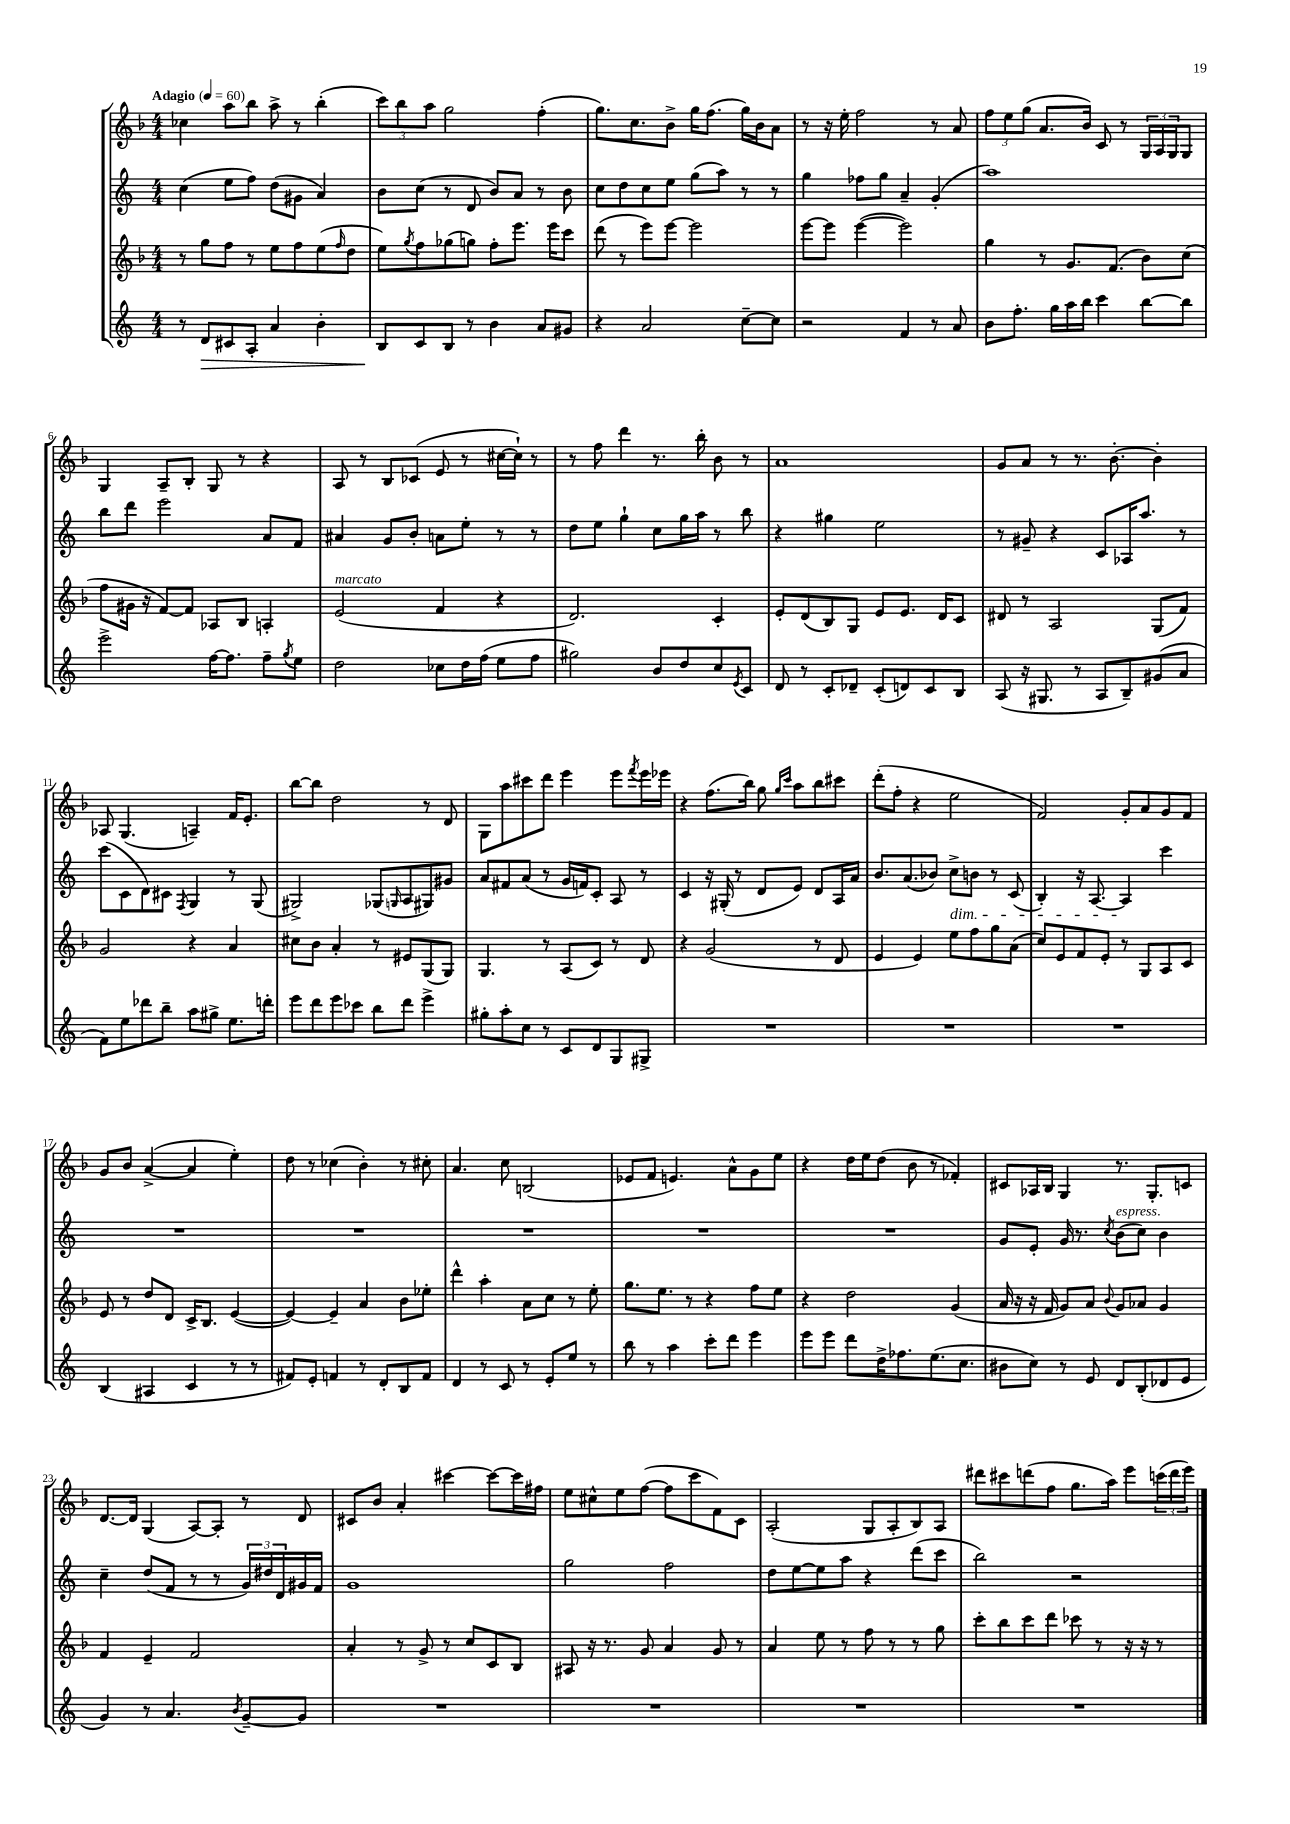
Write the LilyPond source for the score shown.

<<
\new StaffGroup <<
\new Staff = "s0" {
    \clef treble \key f \major \numericTimeSignature \time 4/4 \tempo "Adagio" 4 = 60
    ces''4 a''8 bes''8 a''8-> r8 bes''4-.( |
    \tuplet 3/2 { c'''8) bes''8 a''8 } g''2 f''4-.( |
    g''8.) c''8. bes'8-> g''16 f''8.( g''16) bes'16 a'8 |
    r8 r16 e''16-. f''2 r8 a'8 |
    \tuplet 3/2 { f''8 e''8 g''8( } a'8. bes'16) c'8 r8 \tuplet 3/2 { g16 a16 g16 } g8 |
    g4 a8-- bes8-. g8 r8 r4 |
    a8 r8 bes8 ces'8( e'8 r8 cis''16~ cis''16-!) r8 |
    r8 f''8 d'''4 r8. bes''16-. bes'8 r8 |
    a'1 |
    g'8 a'8 r8 r8. bes'8.~-. bes'4-. |
    aes8 g4.( a4--) f'16 e'8.-. |
    bes''8~ bes''8 d''2 r8 d'8 |
    g8 a''8 cis'''8 d'''8 e'''4 e'''8 \acciaccatura { f'''8 } e'''16 ees'''16 |
    r4 f''8.( bes''16) g''8 \grace { g''16 c'''16 } a''8 bes''8 cis'''8 |
    d'''8-.( f''8-. r4 e''2 |
    f'2) g'8-. a'8 g'8 f'8 |
    g'8 bes'8 a'4~->( a'4 e''4-.) |
    d''8 r8 ces''4( bes'4-.) r8 cis''8-. |
    a'4. c''8 b2( |
    ees'8 f'8 e'4.) a'8-^ g'8 e''8 |
    r4 d''16 e''16 d''8( bes'8 r8 fes'4-.) |
    cis'8 aes16 bes16 g4 r8. g8.-. c'8 |
    d'8.~ d'16 g4( a8~) a8-. r8 d'8 |
    cis'8 bes'8 a'4-. cis'''4~ cis'''8~ cis'''16 fis''16 |
    e''8 cis''8-^ e''8 f''8~( f''8 c'''8 f'8) c'8 |
    a2-.( g8 a8-. bes8) a8 |
    dis'''8 cis'''8 d'''8( f''8 g''8. a''16) e'''8 \tuplet 3/2 { c'''16( d'''16 e'''16) } \bar "|." |
}
\new Staff = "s1" {
    \clef treble \key c \major \numericTimeSignature \time 4/4
    c''4( e''8 f''8) d''8( gis'8 a'4) |
    b'8 c''8( r8 d'8 b'8) a'8 r8 b'8 |
    c''8 d''8 c''8 e''8 g''8( a''8) r8 r8 |
    g''4 fes''8 g''8 a'4-- g'4-.( |
    a''1) |
    b''8 d'''8 e'''2 a'8 f'8 |
    ais'4 g'8 b'8-. a'8 e''8-. r8 r8 |
    d''8 e''8 g''4-! c''8 g''16 a''16 r8 b''8 |
    r4 gis''4 e''2 |
    r8 gis'8-- r4 c'8 aes16 a''8. r8 |
    c'''8( c'8 d'8) cis'8 \acciaccatura { f8 } g4 r8 g8( |
    gis2->) ges8( \grace { g16 } a8 gis8) gis'8 |
    a'8 fis'8 a'8( r8 g'16 f'16) c'8-. a8 r8 |
    c'4 r16 gis16-.( r8 d'8 e'8) d'8 a16 a'16 |
    b'8. a'8.( bes'8) c''8->\dim b'8 r8 c'8( |
    b4-.) r16 a8.~ a4\! c'''4 |
    R1 |
    R1 |
    R1 |
    R1 |
    R1 |
    g'8 e'8-. g'16 r8. \acciaccatura { c''8 } b'8^\markup { \italic "espress." }( c''8) b'4 |
    c''4-- d''8( f'8 r8 r8 \tuplet 3/2 { g'16) dis''16 d'16 } gis'16 f'16 |
    g'1 |
    g''2 f''2 |
    d''8 e''8~ e''8 a''8 r4 d'''8( c'''8 |
    b''2) r2 \bar "|." |
}
\new Staff = "s2" {
    \clef treble \key f \major \numericTimeSignature \time 4/4
    r8 g''8 f''8 r8 e''8 f''8 e''8( \grace { f''16 } d''8 |
    e''8) \acciaccatura { g''8 } f''8 ges''8( g''8) f''8-. e'''8. e'''16 c'''8 |
    d'''8( r8 e'''8) e'''8~ e'''2 |
    e'''8~ e'''8 e'''4~( e'''2) |
    g''4 r8 g'8. f'8.( bes'8) c''8( |
    f''8 gis'16 r16 f'8~) f'8 aes8 bes8 a4-. |
    e'2^\markup { \italic "marcato" }( f'4 r4 |
    d'2.) c'4-. |
    e'8-. d'8( bes8) g8 e'8 e'8. d'16 c'8 |
    dis'8 r8 a2 g8( f'8) |
    g'2 r4 a'4 |
    cis''8 bes'8 a'4-. r8 eis'8 g8( g8) |
    g4. r8 a8( c'8) r8 d'8 |
    r4 g'2( r8 d'8 |
    e'4 e'4) e''8 f''8 g''8 a'8( |
    c''8) e'8 f'8 e'8-. r8 g8 a8 c'8 |
    e'8 r8 d''8 d'8 c'16-> bes8. e'4~( |
    e'4~) e'4-- a'4 bes'8 ees''8-. |
    d'''4-^ a''4-. a'8 c''8 r8 e''8-. |
    g''8. e''8. r8 r4 f''8 e''8 |
    r4 d''2 g'4( |
    a'16 r16 r16 f'16 g'8) a'8 \appoggiatura { bes'8 } g'8 aes'8 g'4 |
    f'4 e'4-- f'2 |
    a'4-. r8 g'8-> r8 c''8 c'8 bes8 |
    ais8 r16 r8. g'8 a'4 g'8 r8 |
    a'4 e''8 r8 f''8 r8 r8 g''8 |
    c'''8-. bes''8 c'''8 d'''8 ces'''8 r8 r16 r16 r8 \bar "|." |
}
\new Staff = "s3" {
    \clef treble \key c \major \numericTimeSignature \time 4/4
    r8 d'8\> cis'8 a8-. a'4 b'4-. |
    b8\! c'8 b8 r8 b'4 a'8 gis'8 |
    r4 a'2 c''8~-- c''8 |
    r2 f'4 r8 a'8 |
    b'8 f''8.-. g''16 a''16 b''16 c'''4 b''8~ b''8 |
    e'''2-> f''16~ f''8. f''8-- \acciaccatura { g''8 } e''8 |
    d''2 ces''8 d''16 f''16( e''8 f''8 |
    gis''2) b'8 d''8 c''8 \acciaccatura { e'8 } c'8 |
    d'8 r8 c'8-. des'8-- c'8-.( d'8) c'8 b8 |
    a8( r16 gis8. r8 a8 b8--) gis'8( a'8 |
    f'8) e''8 des'''8 b''8-- a''8 gis''8-> e''8. d'''16-. |
    e'''8 d'''8 e'''8 ces'''8 b''8 d'''8 e'''4-> |
    gis''8-. a''8-. c''8 r8 c'8 d'8 g8 gis8-> |
    R1 |
    R1 |
    R1 |
    b4( ais4 c'4 r8 r8 |
    fis'8) e'8-. f'4 r8 d'8-. b8 f'8 |
    d'4 r8 c'8 r8 e'8-. e''8 r8 |
    b''8 r8 a''4 c'''8-. d'''8 e'''4 |
    e'''8 e'''8 d'''8 d''16-> fes''8. e''8.( c''8. |
    bis'8 c''8) r8 e'8 d'8 b8-.( des'8 e'8 |
    g'4) r8 a'4. \acciaccatura { b'8 } g'8~-- g'8 |
    R1 |
    R1 |
    R1 |
    R1 \bar "|." |
}
>>
>>
